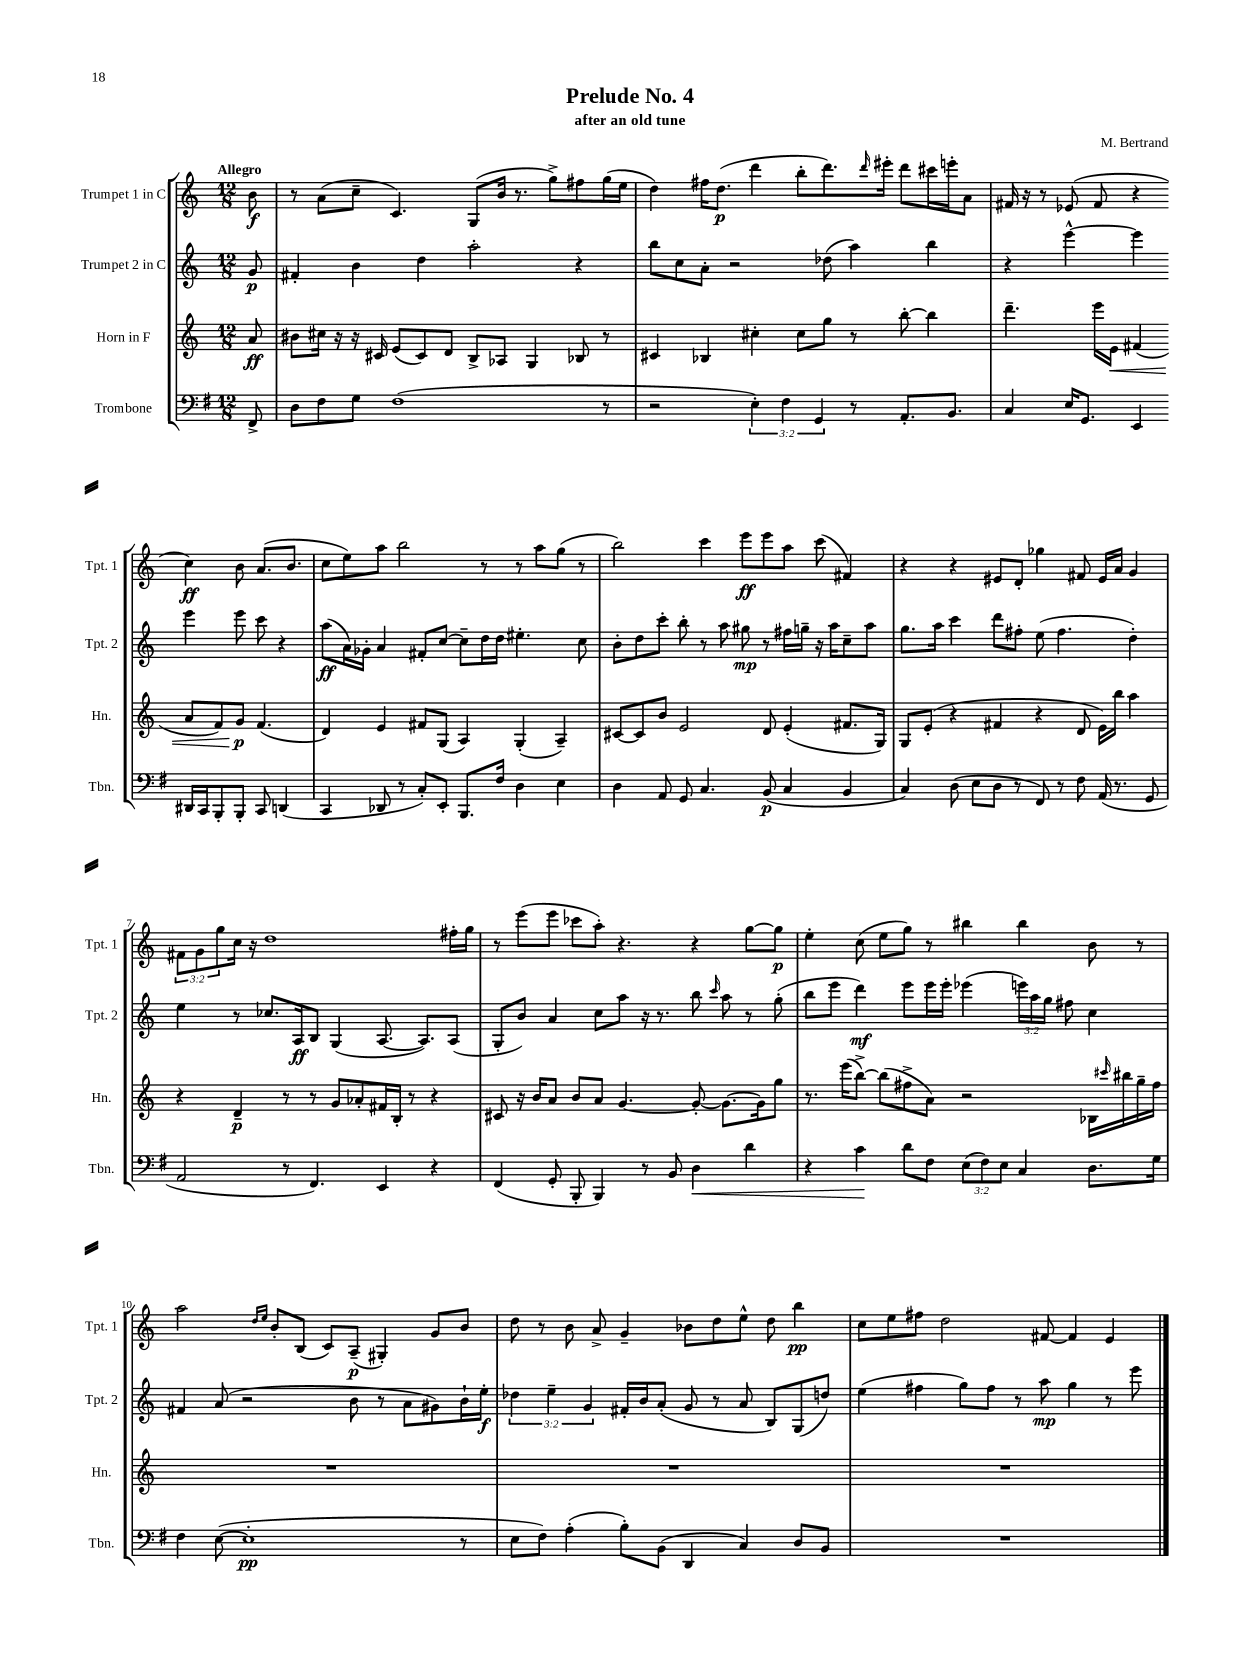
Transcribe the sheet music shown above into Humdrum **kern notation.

**kern	**dynam	**kern	**dynam	**kern	**dynam	**kern	**dynam
*part4	*part4	*part3	*part3	*part2	*part2	*part1	*part1
*staff4	*staff4	*staff3	*staff3	*staff2	*staff2	*staff1	*staff1
*I"Trombone	*	*I"Horn in F	*	*I"Trumpet 2 in C	*	*I"Trumpet 1 in C	*
*I'Tbn.	*	*I'Hn.	*	*I'Tpt. 2	*	*I'Tpt. 1	*
*clefF4	*	*clefG2	*	*clefG2	*	*clefG2	*
*k[f#]	*	*k[]	*	*k[]	*	*k[]	*
*M12/8	*	*M12/8	*	*M12/8	*	*M12/8	*
=	=	=	=	=	=	=	=
!	!	!	!	!	!	!LO:TX:a:B:t=Allegro	!
8FF#^/	.	8a/	ff	8g/	p	8b\	f
=1	=1	=1	=1	=1	=1	=1	=1
8D\L	.	8b#X\L	.	4f#X'/	.	8r	.
8F#\	.	16cc#X\Jk	.	.	.	(8a\L	.
.	.	16r	.	.	.	.	.
8G\J	.	16r	.	4b\	.	8cc~\J	.
.	.	16c#X/	.	.	.	.	.
(1F#	.	(8e/L	.	.	.	4.c/)	.
.	.	8c#/)	.	4dd\	.	.	.
.	.	8d/J	.	.	.	.	.
.	.	8B^/L	.	2aa'\	.	(8G/L	.
.	.	8A-X/J	.	.	.	16b/Jk	.
.	.	.	.	.	.	8.r	.
.	.	4G/	.	.	.	.	.
.	.	.	.	.	.	8gg^\L)	.
.	.	8B-X/	.	4r	.	8ff#X\	.
8r	.	8r	.	.	.	(16gg\L	.
.	.	.	.	.	.	16ee\JJ	.
=2	=2	=2	=2	=2	=2	=2	=2
2r	.	4c#X/	.	8bb\L	.	4dd\)	.
.	.	.	.	8cc\	.	.	.
.	.	4B-X/	.	8a'\J	.	16ff#X\KL	.
.	.	.	.	.	.	(8.dd\J	p
.	.	.	.	2r	.	.	.
6E'\)	.	4cc#X'\	.	.	.	4ddd\	.
6F#\	.	.	.	.	.	.	.
.	.	8cc#\L	.	.	.	8bb'\L	.
6GG/	.	.	.	.	.	.	.
.	.	8gg\J	.	(8dd-X\	.	8.ddd\)	.
8r	.	8r	.	4aa\)	.	.	.
.	.	.	.	.	.	16qqddd/	.
.	.	.	.	.	.	16eee#X'\Jk	.
8.AA'/L	.	[8bb'\	.	.	.	8ddd\L	.
.	.	4bb\]	.	4bb\	.	16ccc#X\L	.
8.BB/J	.	.	.	.	.	16eeen'\J	.
.	.	.	.	.	.	8a\J	.
=3	=3	=3	=3	=3	=3	=3	=3
4C/	.	4.ddd~\	.	4r	.	16f#X/	.
.	.	.	.	.	.	16r	.
.	.	.	.	.	.	8r	.
16E/KL	.	.	.	[4eee^^\	.	(8e-X/	.
8.GG/J	.	.	.	.	.	.	.
.	.	16eee\LL	.	.	.	8f#/	.
!	!	!	!LO:HP:b	!	!	!	!
.	.	16e\JJ	<	.	.	.	.
4EE/	.	(4f#X/	.	4eee\]	.	4r	.
16DD#X/LL	.	8a/L	.	4eee\	.	4cc\)	ff
16CC/J	.	.	.	.	.	.	.
8BBB'/	.	8f#/)	.	.	.	.	.
8BBB'/J	.	8g/J	p	8eee\	.	8b\	.
8CC/	.	(4.f#/	[	8ccc\	.	(8.a/L	.
(4DDn/	.	.	.	4r	.	.	.
.	.	.	.	.	.	8.b/J	.
!!LO:LB:g=z
=4	=4	=4	=4	=4	=4	=4	=4
4CC/	.	4d/)	.	(8aa\L	ff	8cc\L	.
.	.	.	.	16a\L)	.	8ee\)	.
.	.	.	.	16g-X'\JJ	.	.	.
8DD-X/	.	4e/	.	4a/	.	8aa\J	.
8r	.	.	.	.	.	2bb\	.
8C'/L)	.	8f#X/L	.	8f#X'/L	.	.	.
8EE'/J	.	(8G/J	.	[8cc/J	.	.	.
8.BBB/L	.	4A/)	.	8cc~\L]	.	.	.
.	.	.	.	16dd\L	.	8r	.
16F#/Jk	.	.	.	16dd\JJ	.	.	.
4D\	.	(4G'/	.	4.ee#X'\	.	8r	.
.	.	.	.	.	.	8aa\L	.
4E\	.	4A~/)	.	.	.	(8gg\J	.
.	.	.	.	8cc\	.	8r	.
=5	=5	=5	=5	=5	=5	=5	=5
4D\	.	[8c#X/L	.	8b'\L	.	2bb\)	.
.	.	8c#/]	.	8dd\	.	.	.
8AA/	.	8b/J	.	8ccc'\J	.	.	.
8GG/	.	2e/	.	8bb'\	.	.	.
4.C/	.	.	.	8r	.	4ccc\	.
.	.	.	.	8aa\	.	.	.
.	.	.	.	8gg#X\	mp	8eee\L	ff
(8BB/	p	8d/	.	8r	.	8eee\	.
4C/	.	(4e'/	.	16ff#X\LL	.	8aa\J	.
.	.	.	.	16ggn~\JJ	.	.	.
.	.	.	.	16r	.	(8ccc\	.
.	.	.	.	16aa\KL	.	.	.
4BB/	.	8.f#X/L	.	8cc~\	.	4f#X/)	.
.	.	.	.	8aa\J	.	.	.
.	.	16G/Jk)	.	.	.	.	.
=6	=6	=6	=6	=6	=6	=6	=6
4C/)	.	8G/L	.	8.gg\L	.	4r	.
.	.	(8e'/J	.	.	.	.	.
.	.	.	.	16aa\Jk	.	.	.
(8D\	.	4r	.	4ccc\	.	4r	.
8E\L	.	.	.	.	.	.	.
8D\J	.	4f#X/	.	8ddd\L	.	8e#X/L	.
8r	.	.	.	8ff#X'\J	.	8d'/J	.
8FF#/)	.	4r	.	(8ee\	.	4gg-X\	.
8r	.	.	.	4.ff#\	.	.	.
8F#\	.	8d/	.	.	.	8f#X/	.
(16AA/	.	16e\LL)	.	.	.	16e#/LL	.
8.r	.	16bb\JJ	.	.	.	16a/JJ	.
.	.	4aa\	.	4dd'\)	.	4g/	.
8GG/	.	.	.	.	.	.	.
!!LO:LB:g=z
=7	=7	=7	=7	=7	=7	=7	=7
2AA/	.	4r	.	4ee\	.	12f#X\L	.
.	.	.	.	.	.	12g\	.
.	.	.	.	.	.	12gg\	.
.	.	4d~/	p	8r	.	16cc\Jk	.
.	.	.	.	.	.	16r	.
.	.	.	.	8.cc-X/L	.	1dd	.
8r	.	8r	.	.	.	.	.
.	.	.	.	16A/k	ff	.	.
4.FF#/)	.	8r	.	8B/J	.	.	.
.	.	8g/L	.	(4G/	.	.	.
.	.	8a-X'/	.	.	.	.	.
4EE/	.	16f#X/L	.	[8.A/	.	.	.
.	.	16B'/JJ	.	.	.	.	.
.	.	8r	.	.	.	.	.
.	.	.	.	8.A/L])	.	.	.
4r	.	4r	.	.	.	.	.
.	.	.	.	(8A/J	.	16ff#X'\LL	.
.	.	.	.	.	.	16gg\JJ	.
=8	=8	=8	=8	=8	=8	=8	=8
(4FF#/	.	8c#X/	.	8G'/L	.	8r	.
.	.	16r	.	8b/J)	.	(8eee\L	.
.	.	16b/KL	.	.	.	.	.
8GG'/	.	8a/J	.	4a/	.	8eee\J	.
8BBB'/	.	8b/L	.	.	.	8ccc-X\L	.
4BBB/)	.	8a/J	.	8cc\L	.	8aa'\J)	.
.	.	[4.g/	.	8aa\J	.	4.r	.
8r	.	.	.	16r	.	.	.
.	.	.	.	8.r	.	.	.
8BB/	.	.	.	.	.	.	.
!	!LO:HP:b	!	!	!	!	!	!
4D\	<	8g'/_	.	8bb\	.	4r	.
.	.	.	.	16qqccc/	.	.	.
.	.	8.g\L_	.	8aa\	.	.	.
4d\	.	.	.	8r	.	[8gg\L	.
.	.	16g\k]	.	.	.	.	.
.	.	8gg\J	.	(8gg'\	.	8gg\J]	p
=9	=9	=9	=9	=9	=9	=9	=9
4r	.	8.r	.	8bb\L	.	4ee'\	.
.	.	.	.	8eee\J	.	.	.
.	.	(16eee\KL	.	.	.	.	.
4c\	.	[8bb^\J)	.	4ddd\)	mf	(8cc\	.
.	.	(8bb\L]	.	.	.	8ee\L	.
8d\L	[	8ff#X^\	.	8eee\L	.	8gg\J)	.
8F#\J	.	8a\J)	.	16eee\L	.	8r	.
.	.	.	.	16eee'\JJ	.	.	.
(12E\L	.	2r	.	(4eee-X\	.	4bb#X\	.
12F#\)	.	.	.	.	.	.	.
12E\J	.	.	.	.	.	.	.
4C/	.	.	.	24eeen\LL)	.	4bb#\	.
.	.	.	.	24aa\	.	.	.
.	.	.	.	24gg\JJ	.	.	.
.	.	.	.	8ff#X\	.	.	.
8.D\L	.	16B-X\LL	.	4cc\	.	8b\	.
.	.	16qqccc#X/	.	.	.	.	.
.	.	16bb#X\	.	.	.	.	.
.	.	16gg~\	.	.	.	8r	.
16G\Jk	.	16ff#\JJ	.	.	.	.	.
!!LO:LB:g=z
=10	=10	=10	=10	=10	=10	=10	=10
4F#\	.	1.r	.	4f#X/	.	2aa\	.
([8E\	.	.	.	(8a/	.	.	.
1E']	pp	.	.	2r	.	.	.
.	.	.	.	.	.	16qqdd/LL	.
.	.	.	.	.	.	16qqee/JJ	.
.	.	.	.	.	.	8b'/L	.
.	.	.	.	.	.	(8B/J	.
.	.	.	.	.	.	8c/L)	.
.	.	.	.	8b\	.	(8A~/J	p
.	.	.	.	8r	.	4G#X'/)	.
.	.	.	.	8a\L	.	.	.
.	.	.	.	8g#X\)	.	8g/L	.
8r	.	.	.	16b`\L	.	8b/J	.
.	.	.	.	16ee'\JJ	f	.	.
=11	=11	=11	=11	=11	=11	=11	=11
8E\L	.	1.r	.	6dd-X\	.	8dd\	.
8F#\J)	.	.	.	.	.	8r	.
.	.	.	.	6ee~\	.	.	.
(4A'\	.	.	.	.	.	8b\	.
.	.	.	.	6g/	.	.	.
.	.	.	.	.	.	8a^/	.
8B'\L)	.	.	.	16f#X'/LL	.	4g~/	.
.	.	.	.	16b/J	.	.	.
(8BB\J	.	.	.	(8a'/J	.	.	.
4DD/	.	.	.	8g/	.	8b-X\L	.
.	.	.	.	8r	.	8dd\	.
4C/)	.	.	.	8a/	.	8ee^^\J	.
.	.	.	.	8B/L)	.	8dd\	.
8D/L	.	.	.	(8G/	.	4bb\	pp
8BB/J	.	.	.	8ddn/J)	.	.	.
=12	=12	=12	=12	=12	=12	=12	=12
1.r	.	1.r	.	(4ee\	.	8cc\L	.
.	.	.	.	.	.	8ee\	.
.	.	.	.	4ff#X\	.	8ff#X\J	.
.	.	.	.	.	.	2dd\	.
.	.	.	.	8gg\L)	.	.	.
.	.	.	.	8ff#\J	.	.	.
.	.	.	.	8r	.	.	.
.	.	.	.	8aa\	mp	[8f#X/	.
.	.	.	.	4gg\	.	4f#/]	.
.	.	.	.	8r	.	4e/	.
.	.	.	.	8eee\	.	.	.
==	==	==	==	==	==	==	==
*-	*-	*-	*-	*-	*-	*-	*-
